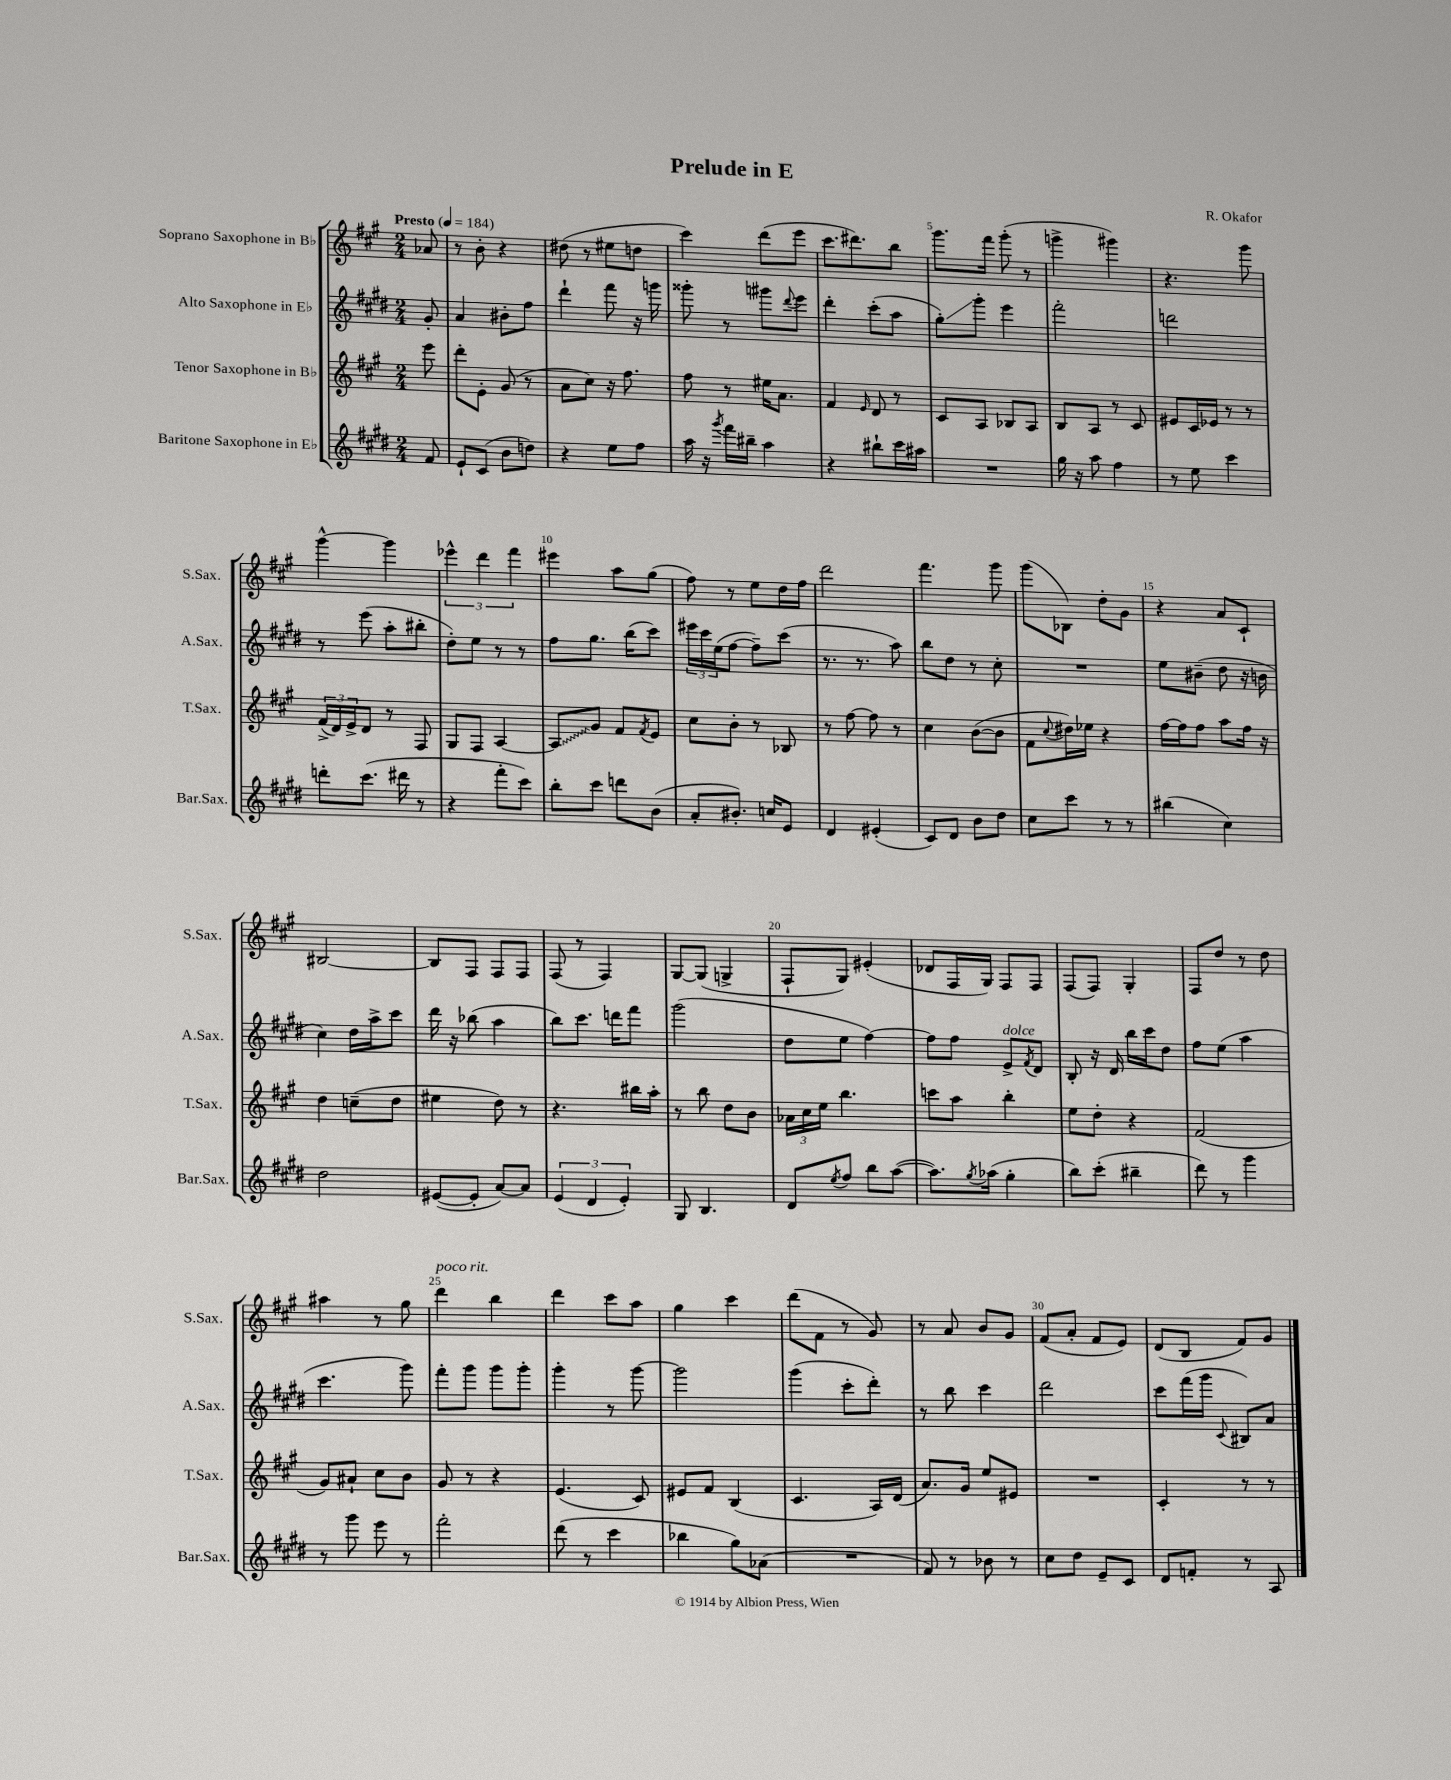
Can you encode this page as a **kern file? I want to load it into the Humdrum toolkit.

**kern	**kern	**kern	**kern
*staff4	*staff3	*staff2	*staff1
*clefG2	*clefG2	*clefG2	*clefG2
*k[f#c#g#d#]	*k[f#c#g#]	*k[f#c#g#d#]	*k[f#c#g#]
*M2/4	*M2/4	*M2/4	*M2/4
*MM184	*MM184	*MM184	*MM184
8f#	8eee	8g#'	8a-
=	=	=	=
8e`	8ddd'	4a	8r
(8c#	8e'	.	8b'
8b	(8g#	8b#'	4r
8dd)	8r	8ff#	.
=	=	=	=
4r	8a	4ddd#`	(8dd#
.	8cc#)	.	8r
8ee	16r	8fff#	8ee#
.	8.ff#	.	.
8ff#	.	16r	8dd
.	.	16ggg	.
=	=	=	=
16aa	8ff#	8ggg##'	4ccc#)
16r	.	.	.
8qggg#	.	.	.
16fff#	8r	8r	.
16bb#~	.	.	.
4aa	16ee#	8ggg#	(8ddd
.	8.a	.	.
.	.	8qqddd#	.
.	.	8eee	8eee
=	=	=	=
4r	4f#	4ddd#'	8.ccc#
.	.	.	8.ddd#)
.	16qqe	.	.
8bb#`	8d	(8ccc#'	.
16ccc#	8r	8aa	8bb
16aa#	.	.	.
=	=	=	=
2r	8c#	8gg#')	8.ggg#
.	8A	8ggg#'	.
.	.	.	16fff#
.	8B-	4eee	(8ggg#'
.	8A	.	8r
=	=	=	=
16gg#	8B	2fff#'	4ggg^
16r	.	.	.
8aa	8A	.	.
4ff#	8r	.	4ggg#)
.	8c#	.	.
=	=	=	=
8r	8e#	2ddd	4.r
8ee	16c#	.	.
.	16e-	.	.
4ccc#	8r	.	.
.	8r	.	8ggg#
=	=	=	=
8ddd'	(24f#^	8r	[4ggg#^^
.	24d)	.	.
.	24e^	.	.
(8.ccc#	8d	(8eee	.
.	8r	8aa'	4ggg#]
16ddd#	.	.	.
8r	8F#	8bb#'	.
=	=	=	=
4r	8G#	8dd#')	6eee-^^
.	8F#	8ee	.
.	.	.	6ddd
8fff#'	[4A	8r	.
.	.	.	6fff#
8ccc#)	.	8r	.
=	=	=	=
8bb'	8A]	8ff#	4eee#
8ccc#	8g#	8.gg#	.
8ddd	8f#	.	8aa
.	.	(16bb	.
.	8qf#	.	.
(8b	8e	8ccc#)	(8gg#
=	=	=	=
8a'	8cc#	24eee#	8ff#)
.	.	24ccc#	.
.	.	(24ee	.
8.b#')	8b'	[8ff#	8r
.	8r	8ff#~])	8ee
16cc	.	.	.
8e	8B-	(8ccc#	16dd
.	.	.	16ff#
=	=	=	=
4d#	8r	8.r	2ddd
.	[8ff#	.	.
.	.	8.r	.
(4e#'	8ff#]	.	.
.	8r	8aa)	.
=	=	=	=
8c#)	4cc#	8bb	4.fff#
8d#	.	8dd#	.
8b	([8b	8r	.
8dd#	8b]	8cc#'	8ggg#
=	=	=	=
8cc#	8f#	2r	(8ggg#
.	8qqcc#	.	.
8ccc#	16dd#)	.	8B-)
.	16ee-	.	.
8r	4r	.	8dd'
8r	.	.	8g#
=	=	=	=
(4bb#	[16ff#	8ee	4r
.	16ff#]	.	.
.	8ff#	(8b#~	.
4cc#)	8aa	8dd#	8a
.	16ff#	16r	8c#`
.	16r	16b	.
=	=	=	=
2dd#	4dd	4cc#)	[2B#
.	(8cc~	16dd#	.
.	.	16aa^	.
.	8dd	8ccc#	.
=	=	=	=
([8e#	4ee#	16ddd#	8B#]
.	.	16r	.
8e#']	.	(8bb-	8F#
[8a)	8dd)	4aa	8F#
8a]	8r	.	8F#
=	=	=	=
(6e	4.r	8bb)	(8F#
.	.	8.ccc#	8r
6d#	.	.	.
.	.	.	4F#)
.	.	16ddd	.
6e')	.	.	.
.	16bb#	8fff#	.
.	16aa'	.	.
=	=	=	=
8G#	8r	(2ggg#	[8G#
4.B	8bb	.	(8G#]
.	8dd	.	4G^
.	8b	.	.
=	=	=	=
8d#	24a-	8dd#	8F#`
.	24cc#	.	.
.	24ee	.	.
8qee	.	.	.
8ff#	4.bb	8ee	8G#)
8bb	.	[4ff#)	(4e#'
([8aa	.	.	.
=	=	=	=
8.aa])	8ccc	8ff#]	8d-
.	8aa	8ff#	16F#
8qgg#	.	.	.
(16aa-	.	.	16G#)
4gg#'	4bb'	8e^	8F#
.	.	8qf#	.
.	.	8d#	8F#
=	=	=	=
8bb)	8ee	8B'	(8F#
(8ccc#'	8dd'	16r	8F#)
.	.	16d#	.
4bb#~	4r	16bb	4G#'
.	.	16ccc#	.
.	.	8dd#	.
=	=	=	=
8ddd#)	(2f#	8ff#	8F#
8r	.	(8ee	8dd
4ggg#	.	4aa	8r
.	.	.	8dd
=	=	=	=
8r	8g#)	4.ccc#	4aa#
8ggg#	8a#`	.	.
8eee	8cc#	.	8r
8r	8b	8ggg#)	8gg#
=	=	=	=
2fff#'	8g#	8fff#'	4ddd
.	8r	8ggg#	.
.	4r	8ggg#	4bb
.	.	8ggg#'	.
=	=	=	=
(8ddd#	(4.e	4ggg#'	4ddd
8r	.	.	.
4ccc#	.	8r	8ccc#
.	8c#)	[8ggg#	8aa
=	=	=	=
4bb-	8e#	2ggg#]	4gg#
.	8f#	.	.
8gg#)	(4B	.	4ccc#
(8a-	.	.	.
=	=	=	=
2r	4.c#	(4ggg#	(8ddd
.	.	.	8f#
.	.	8ccc#'	8r
.	16A)	8ddd#')	8g#)
.	(16d	.	.
=	=	=	=
8f#)	8.a)	8r	8r
8r	.	8bb	8a
.	16g#	.	.
8b-	8ee	4ccc#	8b
8r	8e#	.	8g#
=	=	=	=
8cc#	2r	2ddd#	(8f#
8dd#	.	.	8a'
8e~	.	.	8f#
8c#	.	.	8e)
=	=	=	=
8d#	4c#'	8ccc#	(8d
8f'	.	(16fff#	8B
.	.	16ggg#	.
.	.	8qqc#	.
8r	8r	8B#)	8f#)
8A	8r	8a	8g#
==	==	==	==
*-	*-	*-	*-
